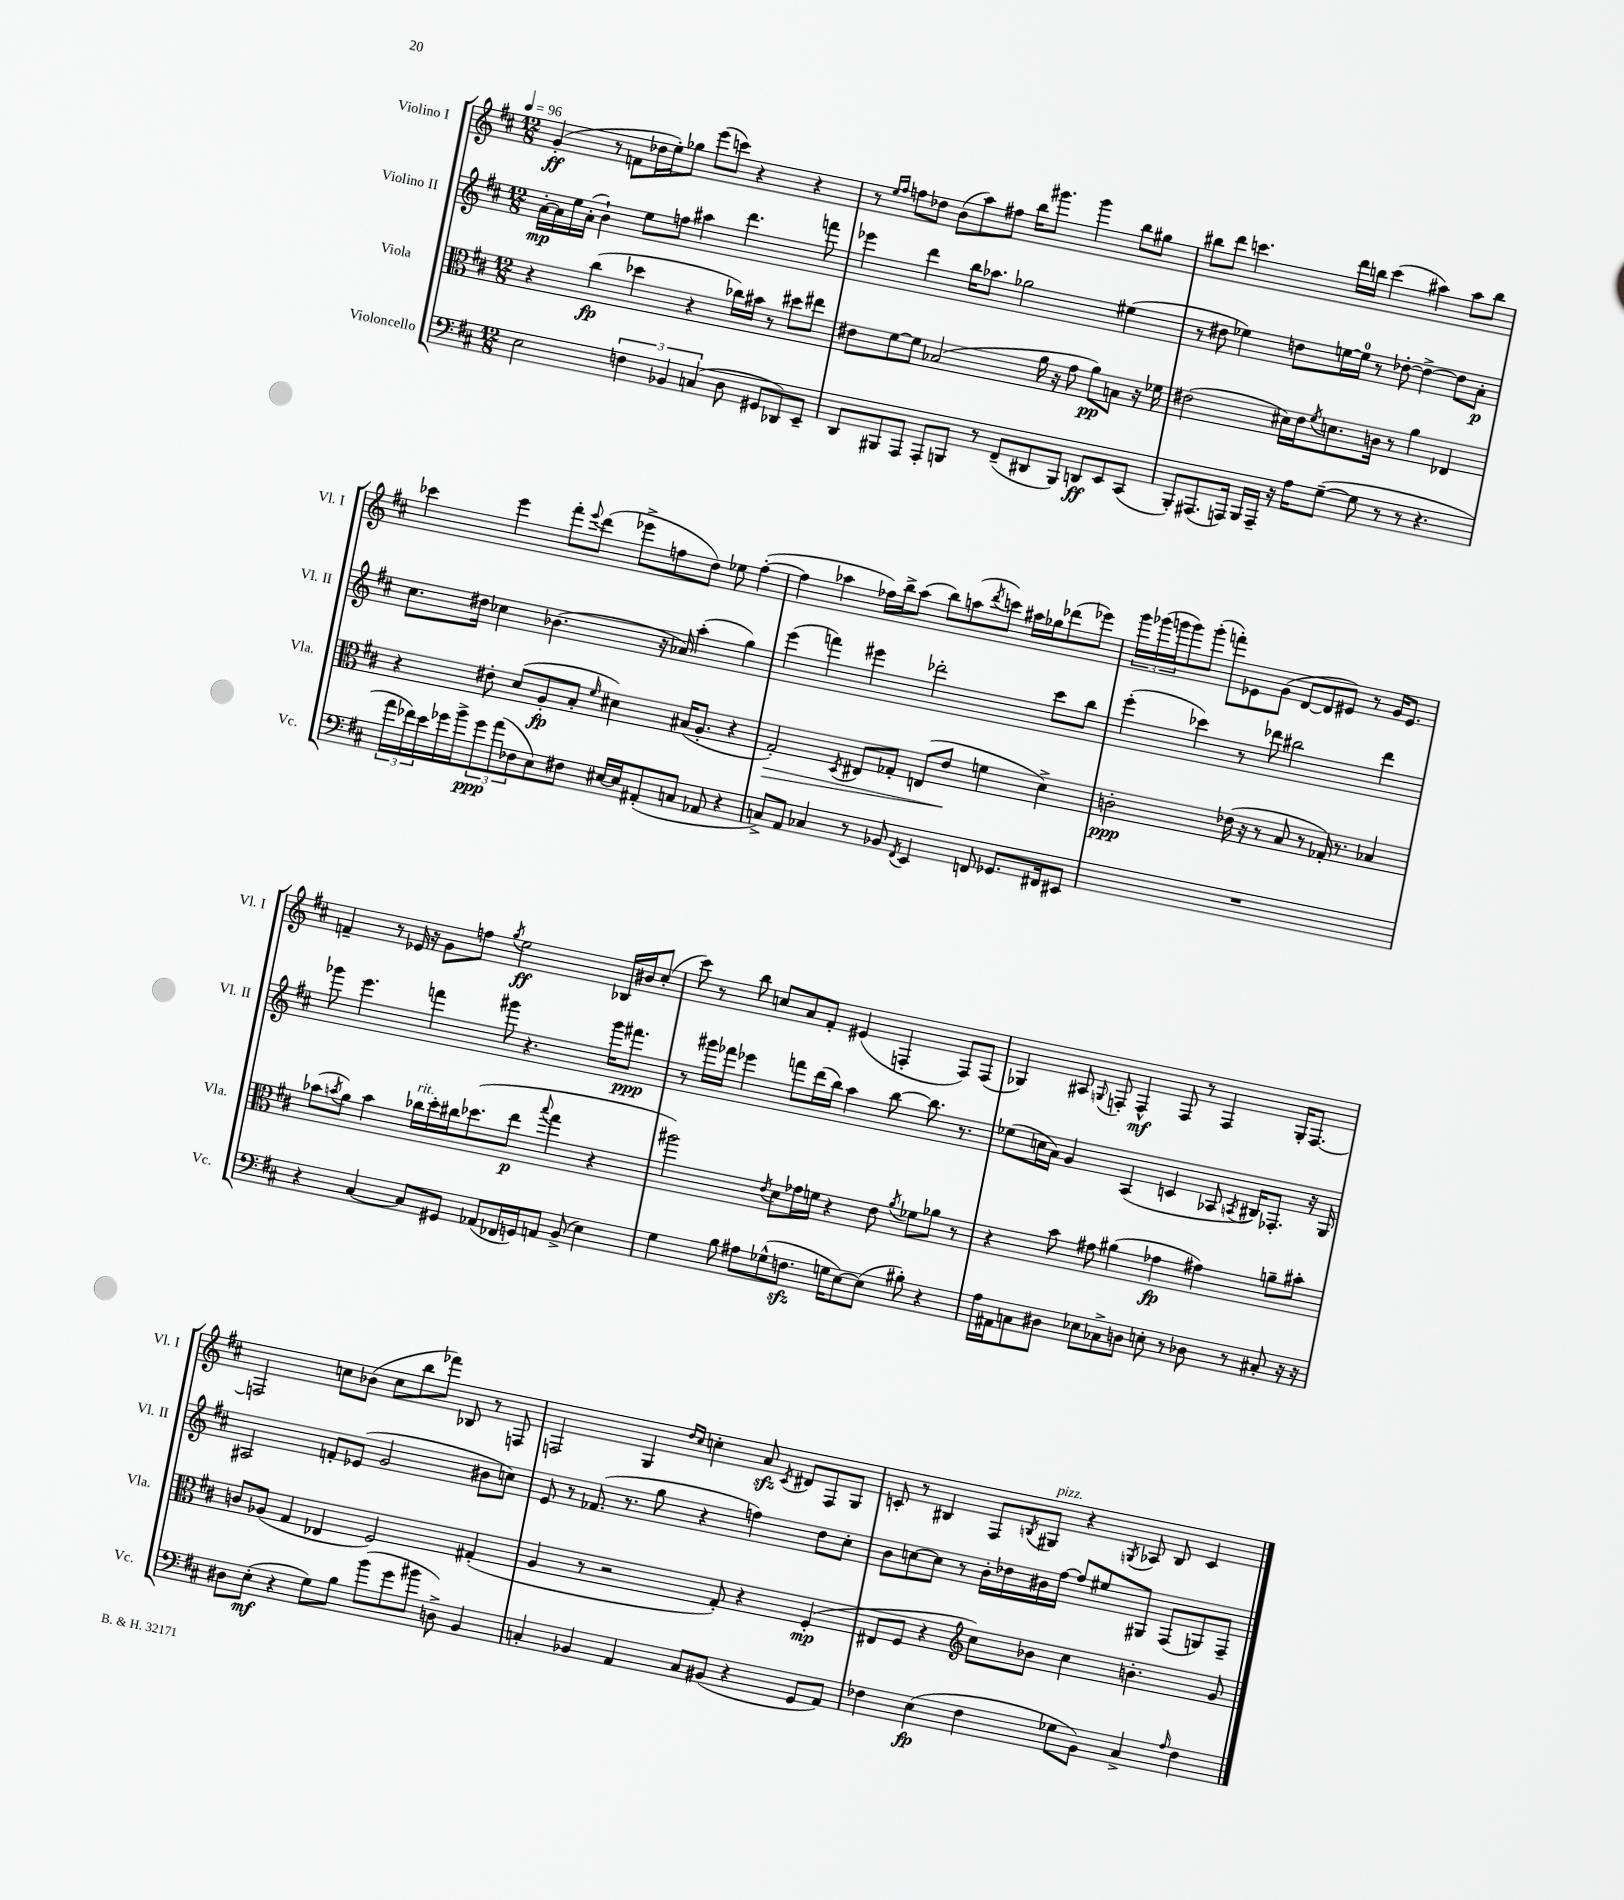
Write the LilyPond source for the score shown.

<<
\new StaffGroup <<
\new Staff = "s0" \with { instrumentName = "Violino I" shortInstrumentName = "Vl. I" } {
    \clef treble \key d \major \numericTimeSignature \time 12/8 \tempo 4 = 96
    g'4-.\ff( r8 f'8 des''16 e''16-.) ges''8 e'''8( c'''8) r4 r4 |
    r8 \grace { e''16 fis''16 } f''8 des''8 b'8( a''8) fis''8 b''16 gis'''8. gis'''4 b''8 gis''8 |
    bis''8 d'''8 c'''4. d'''16 b''16 c'''4( ais''4) ais''8 b''8 |
    ces'''4 e'''4 fis'''8-. \appoggiatura { e'''8 } d'''8( ees'''8-> f''8 d''8) ees''8 f''4~-.( |
    f''4 aes''4 fes''16) b''16-> aes''8( b''8) a''8( \acciaccatura { d'''8 } c'''8) ais''16 ges''16 des'''8( ees'''8) |
    \tuplet 3/2 { g'''16 ges'''16( g'''16 } g'''8) g'''8-.( f'''8-.) ees'8 g'8( d'8~ d'8 eis'8) r8 g'16 eis'8. |
    f'4-- r8 ees'16 r16 g'8 f''8 \acciaccatura { g''8 } e''2\ff bes16 bis'16 cis''8-.( |
    cis'''8) r8 b''8 c''8 a'8 fis'8-. eis'4( f4-. f8) f8( |
    ges4) ais8 \appoggiatura { g8 } f8-. f4-^\mf f8 r8 f4 g16-. f8.~ |
    f2 c''8 bes'8( c''8 b''8 fes'''8) bes8 r8 f8 |
    f2 g4 \grace { d''16 cis''16 } c''4-. a'8\sfz \acciaccatura { cis'8 } dis'8 f8 g8 |
    c'8-. r8 bis4 fis8 \acciaccatura { b8 } gis8^\markup { \italic "pizz." } r4 \acciaccatura { g8 } aes8 b8 c'4 \bar "|." |
}
\new Staff = "s1" \with { instrumentName = "Violino II" shortInstrumentName = "Vl. II" } {
    \clef treble \key d \major \numericTimeSignature \time 12/8
    a'16~-.\mp a'16 e''16 a'16-.( b'4-!) e''8 f''8 ais''4 d'''4. f'''8 |
    ees'''4 d'''4 b''16 aes''8. ges''2 eis''4( |
    r8 dis''8 ees''4) d''8 e''16~ e''16-0 r8 des''8~-. des''4~-> des''8 a'8-.\p |
    cis''8. dis''16 ces''4 bes'4.( r16 aes'16) a''4-.( g''4) |
    e'''4( f'''4) eis'''4 des'''2-. cis'''8 b''8 |
    e'''4-.( ces'''4) r8 des'''8 bis''2 des'''4 |
    ges'''8 e'''4. f'''4 gis'''8 r4. gis'''16 fis'''8.\ppp |
    r8 gis'''16 fes'''16 ees'''4 f'''8 d'''16( b''16) a''4 b''8~ b''8. r8. |
    ees''8( c''16 a'16) g'4 a4( c'4 aes8 \acciaccatura { a8 } bis16) fes8.-. r16 g16 |
    ais2 f'8-. ees'8( g'2 bis'8 c''8) |
    e'8 r8 fes'8.( r8. g''8 r4 f''4) d''8 cis''8-. |
    b'8 c''8~ c''8 r8 b'16-. des''16 bis'16 fis''16~ fis''8 eis''8 gis8 fis8( g8) fis8-- \bar "|." |
}
\new Staff = "s2" \with { instrumentName = "Viola" shortInstrumentName = "Vla." } {
    \clef alto \key d \major \numericTimeSignature \time 12/8
    r4 cis''4\fp( des''4 r4 ces''16) bis'16 r8 dis''8 eis''8 |
    eis'8 fis'8~ fis'8 bes2( a'16 r16 g'8 a'8\pp) b8 r16 fes'16 |
    eis'2( dis'16) eis'16 \acciaccatura { fis'8 } d'8. c'16 r8 a'4 ees4 |
    r4 eis'8-. d'8( a8-.\fp b8-. \grace { fis'16 } dis'4) bis16( a8.-. r4 |
    g2-.\>) \acciaccatura { d8 } eis8 ges8-. e8( e'8\! f'4 d'4->) |
    c'2-.\ppp ees'16( r16 r8 b8 r8 ges16-.) r8. bes4 |
    bes'8( \acciaccatura { b'8 } a'8) b'4 ces''16^\markup { \italic "rit." } d''16-. cis''16 des''8.( e''8\p \appoggiatura { b''8 } g''4 r4 |
    ais''2) \acciaccatura { e'8 } d'8 ges'16 f'16 r4 e'8 \acciaccatura { a'8 } fes'8 aes'8 r8 |
    r4 b'8 gis'8 ais'4( ges'4\fp gis'4) a'8-- bis'8-. |
    c'8 aes8( g4 ees4 fis2) gis4-.( |
    a4 r8 r2 g8-.) r4 fis4-.\mp( |
    eis8 fis8 r4 \clef treble cis''8) bes'8 cis''4 b'4.-. g'8 \bar "|." |
}
\new Staff = "s3" \with { instrumentName = "Violoncello" shortInstrumentName = "Vc." } {
    \clef bass \key d \major \numericTimeSignature \time 12/8
    e2 \tuplet 3/2 { f4 bes,4 c4( } d8 gis,8 des,8) e,8-- |
    d,8 bis,,8 a,,8 a,,8-. b,,8 r8 fis,8--( dis,8 b,,8) d,8\ff e,8 cis,8( |
    b,,8-.) ais,,8.( a,,16) b,,16 a,,16-- r16 a16 g8~--( g8 r8 r8 r4. |
    \tuplet 3/2 { a'16 fes'16) e'16 } ges'16 b'16-> \tuplet 3/2 { ges'8\ppp a'8( fes8 } e8) fis8 eis16~ eis16 ais,8-.( c8 aes,8 r4 |
    c8->) a,8 ces4 r8 bes,8 \acciaccatura { fis,8 } e,4 f,8 ges,8. fis,16 eis,8 |
    R1. |
    r4 cis4~ cis8 gis,8 aes,8( fes,16 g,16) a,8 b,8->( e4) |
    g4 b8 ais8 ges8-^( f8.\sfz g16 e8~) e8( bis8-.) r4 |
    a16 ais,16 c8 dis8 ees8 ces8-> d8 e8-. r8 des8 r8 cis8-. r16 r16 |
    dis8 e8-.\mf( r4 g8) b8 b'8( g'8 bis'8 d8->) b,4 |
    c4-. bes,4 a,4 c8 bis,8( r4 g,8 a,8) |
    fes4 e4\fp( fes4 ges8 b,8) cis4-> \grace { a16 } fes4 \bar "|." |
}
>>
>>
\layout { \context { \Score \remove "Bar_number_engraver" } }
